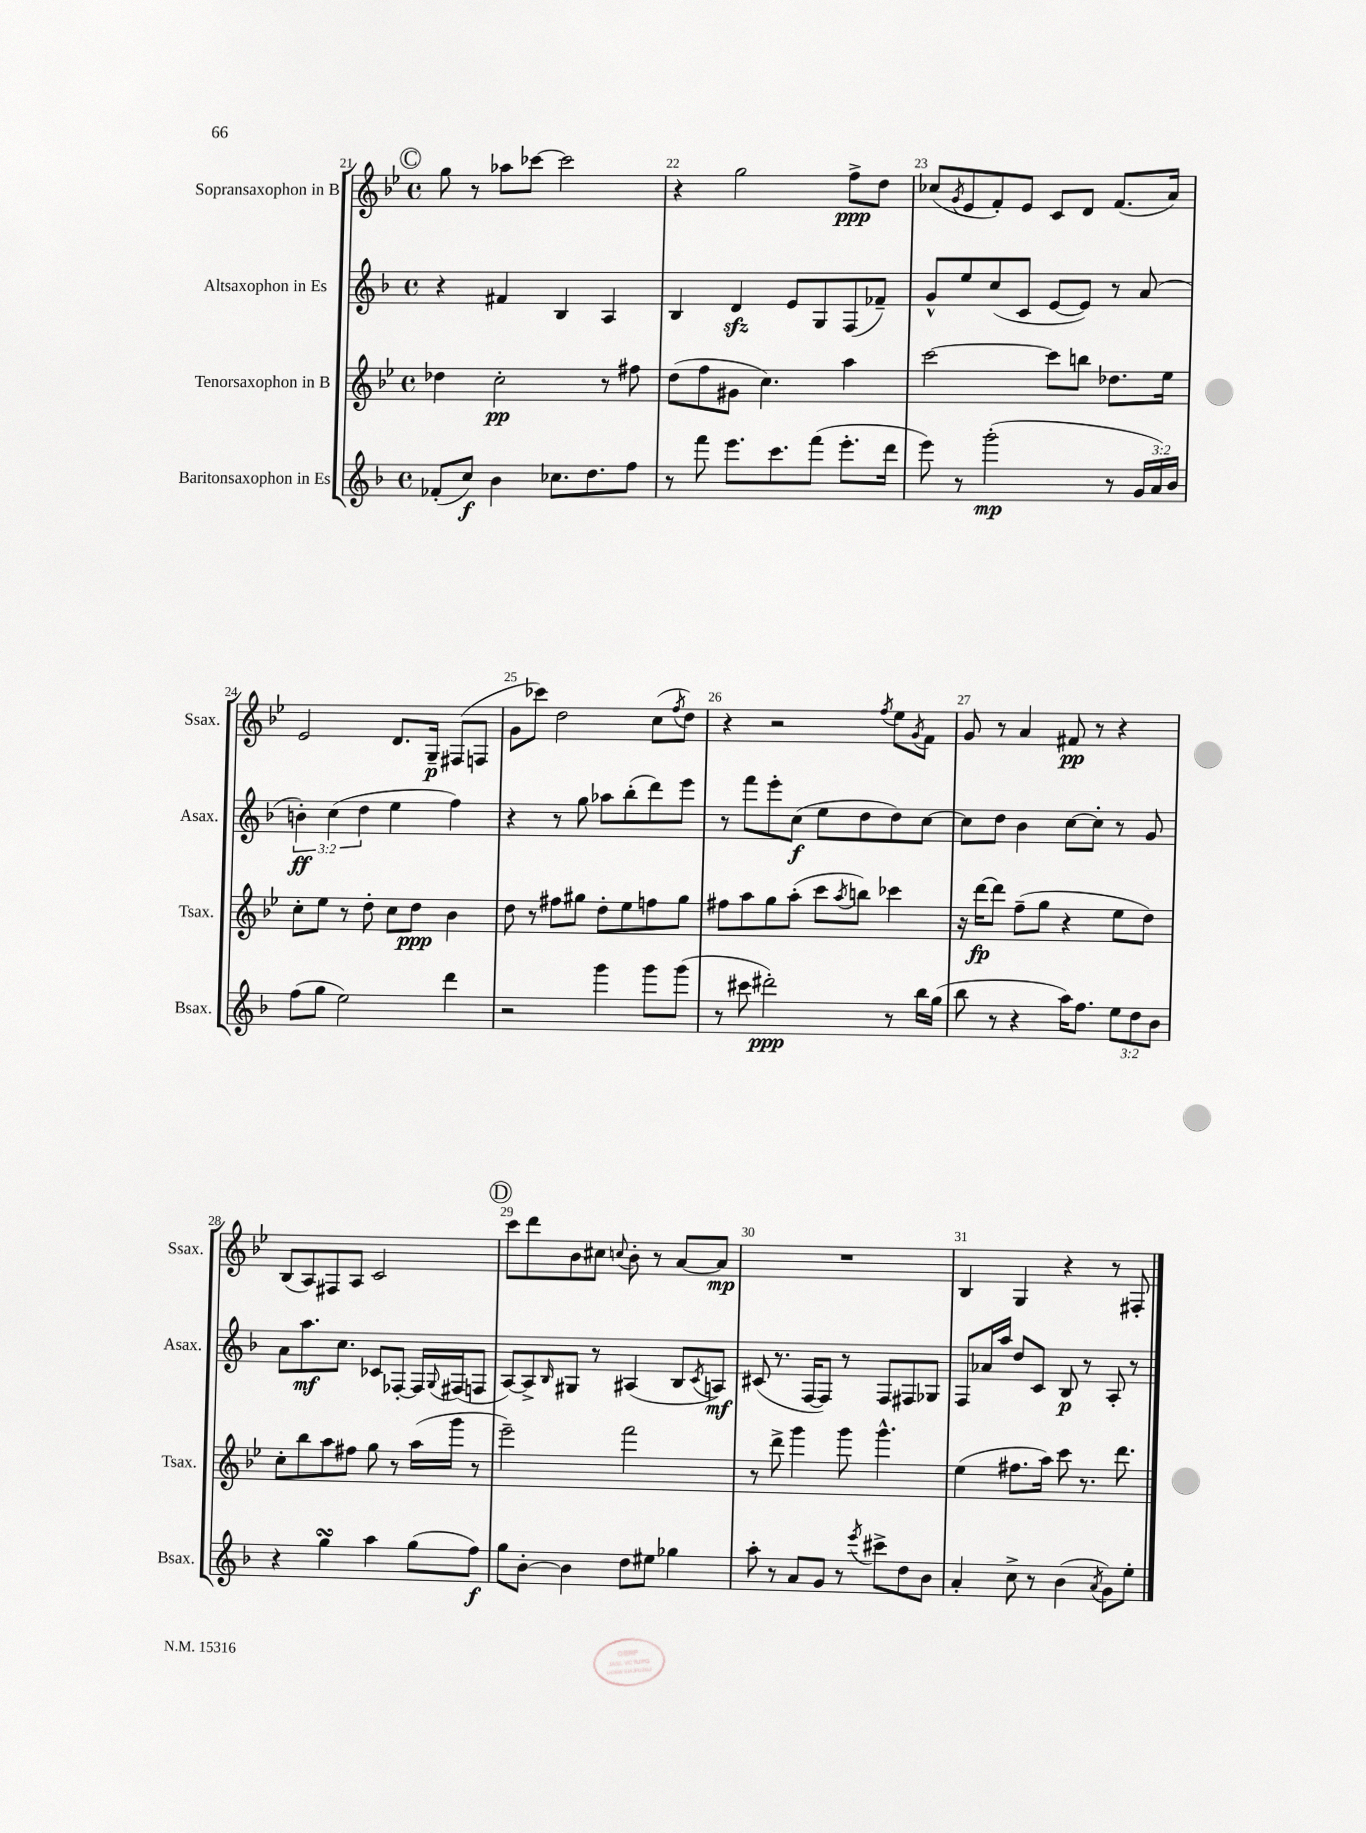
<<
\new StaffGroup <<
\new Staff = "s0" \with { instrumentName = "Sopransaxophon in B" shortInstrumentName = "Ssax." } {
    \clef treble \key bes \major \defaultTimeSignature \time 4/4
    \mark \markup { \circle "C" } g''8 r8 aes''8 ces'''8~ ces'''2 |
    r4 g''2 f''8->\ppp d''8 |
    ces''8( \acciaccatura { g'8 } ees'8 f'8-.) ees'8 c'8 d'8 f'8.( a'16) |
    ees'2 d'8. g16--\p fis8( f8 |
    g'8 ces'''8) d''2 c''8( \acciaccatura { f''8 } d''8) |
    r4 r2 \acciaccatura { f''8 } ees''8 \acciaccatura { g'8 } f'8 |
    g'8 r8 a'4 fis'8\pp r8 r4 |
    bes8( a8) fis8 a8 c'2 |
    \mark \markup { \circle "D" } c'''8 d'''8 bes'8 cis''8 \appoggiatura { c''8 } bes'8-. r8 a'8~ a'8\mp |
    R1 |
    bes4 g4 r4 r8 fis8-. \bar "|." |
}
\new Staff = "s1" \with { instrumentName = "Altsaxophon in Es" shortInstrumentName = "Asax." } {
    \clef treble \key f \major \defaultTimeSignature \time 4/4 \override Staff.TupletNumber.text = #tuplet-number::calc-fraction-text
    \mark \markup { \circle "C" } r4 fis'4 bes4 a4 |
    bes4 d'4\sfz e'8 g8 f8( fes'8--) |
    g'8-^ e''8 c''8( c'8 e'8~ e'8) r8 a'8( |
    \tuplet 3/2 { b'4-.\ff) c''4( d''4 } e''4 f''4) |
    r4 r8 g''8 aes''8 bes''8-.( d'''8) e'''8 |
    r8 f'''8 e'''8-. c''8\f( e''8 d''8 d''8) c''8~ |
    c''8 d''8 bes'4 c''8~ c''8-. r8 g'8 |
    a'8 a''8.\mf c''8. ces'8 fes8~-. fes16 \appoggiatura { g8 } fis16( f8 |
    \mark \markup { \circle "D" } a8~) a8-> \grace { bes16 } gis8 r8 ais4( bes8 \acciaccatura { c'8 } a8\mf) |
    cis'8( r8. f16~ f8) r8 f8 fis8 ges8 |
    f8 aes'16 a''16 d''8 c'8 bes8\p r8 a8-. r8 \bar "|." |
}
\new Staff = "s2" \with { instrumentName = "Tenorsaxophon in B" shortInstrumentName = "Tsax." } {
    \clef treble \key bes \major \defaultTimeSignature \time 4/4
    \mark \markup { \circle "C" } des''4 c''2-.\pp r8 fis''8 |
    d''8( f''8 gis'8 c''4.) a''4 |
    c'''2~ c'''8 b''8 des''8. ees''16 |
    c''8-. ees''8 r8 d''8-. c''8 d''8\ppp bes'4 |
    d''8 r8 fis''8 gis''8 d''8-. ees''8 f''8 gis''8 |
    fis''8 a''8 g''8 a''8-.( c'''8 \acciaccatura { a''8 } b''8) ces'''4 |
    r16 d'''16~\fp d'''8 f''8--( g''8 r4 ees''8 d''8) |
    c''8-. bes''8 a''8 fis''8 g''8 r8 a''16( g'''16 r8 |
    \mark \markup { \circle "D" } ees'''2--) f'''2 |
    r8 d'''8-> g'''4 g'''8 g'''4.-^ |
    ees''4( fis''8. a''16) c'''8 r8. d'''8. \bar "|." |
}
\new Staff = "s3" \with { instrumentName = "Baritonsaxophon in Es" shortInstrumentName = "Bsax." } {
    \clef treble \key f \major \defaultTimeSignature \time 4/4 \override Staff.TupletNumber.text = #tuplet-number::calc-fraction-text
    \mark \markup { \circle "C" } fes'8-.( c''8\f) bes'4 ces''8. d''8. f''8 |
    r8 f'''8 e'''8. c'''8. f'''8( e'''8.-. d'''16 |
    e'''8) r8 g'''2-.\mp( r8 \tuplet 3/2 { g'16 a'16) bes'16 } |
    f''8( g''8 e''2) d'''4 |
    r2 g'''4 g'''8 g'''8( |
    r8 cis'''8 dis'''2-.\ppp) r8 bes''16 g''16( |
    bes''8 r8 r4 a''16) f''8. \tuplet 3/2 { e''8 d''8 bes'8 } |
    r4 g''4\turn a''4 g''8( f''8\f) |
    \mark \markup { \circle "D" } g''8 bes'8~-. bes'4 d''8 eis''8 ges''4 |
    a''8-. r8 a'8 g'8 r8 \acciaccatura { e'''8 } cis'''8-> d''8 bes'8 |
    a'4-. c''8-> r8 bes'4( \acciaccatura { a'8 } g'8) e''8-. \bar "|." |
}
>>
>>
\layout { \context { \Score currentBarNumber = #21 \override BarNumber.break-visibility = ##(#f #t #t) barNumberVisibility = #all-bar-numbers-visible } }
